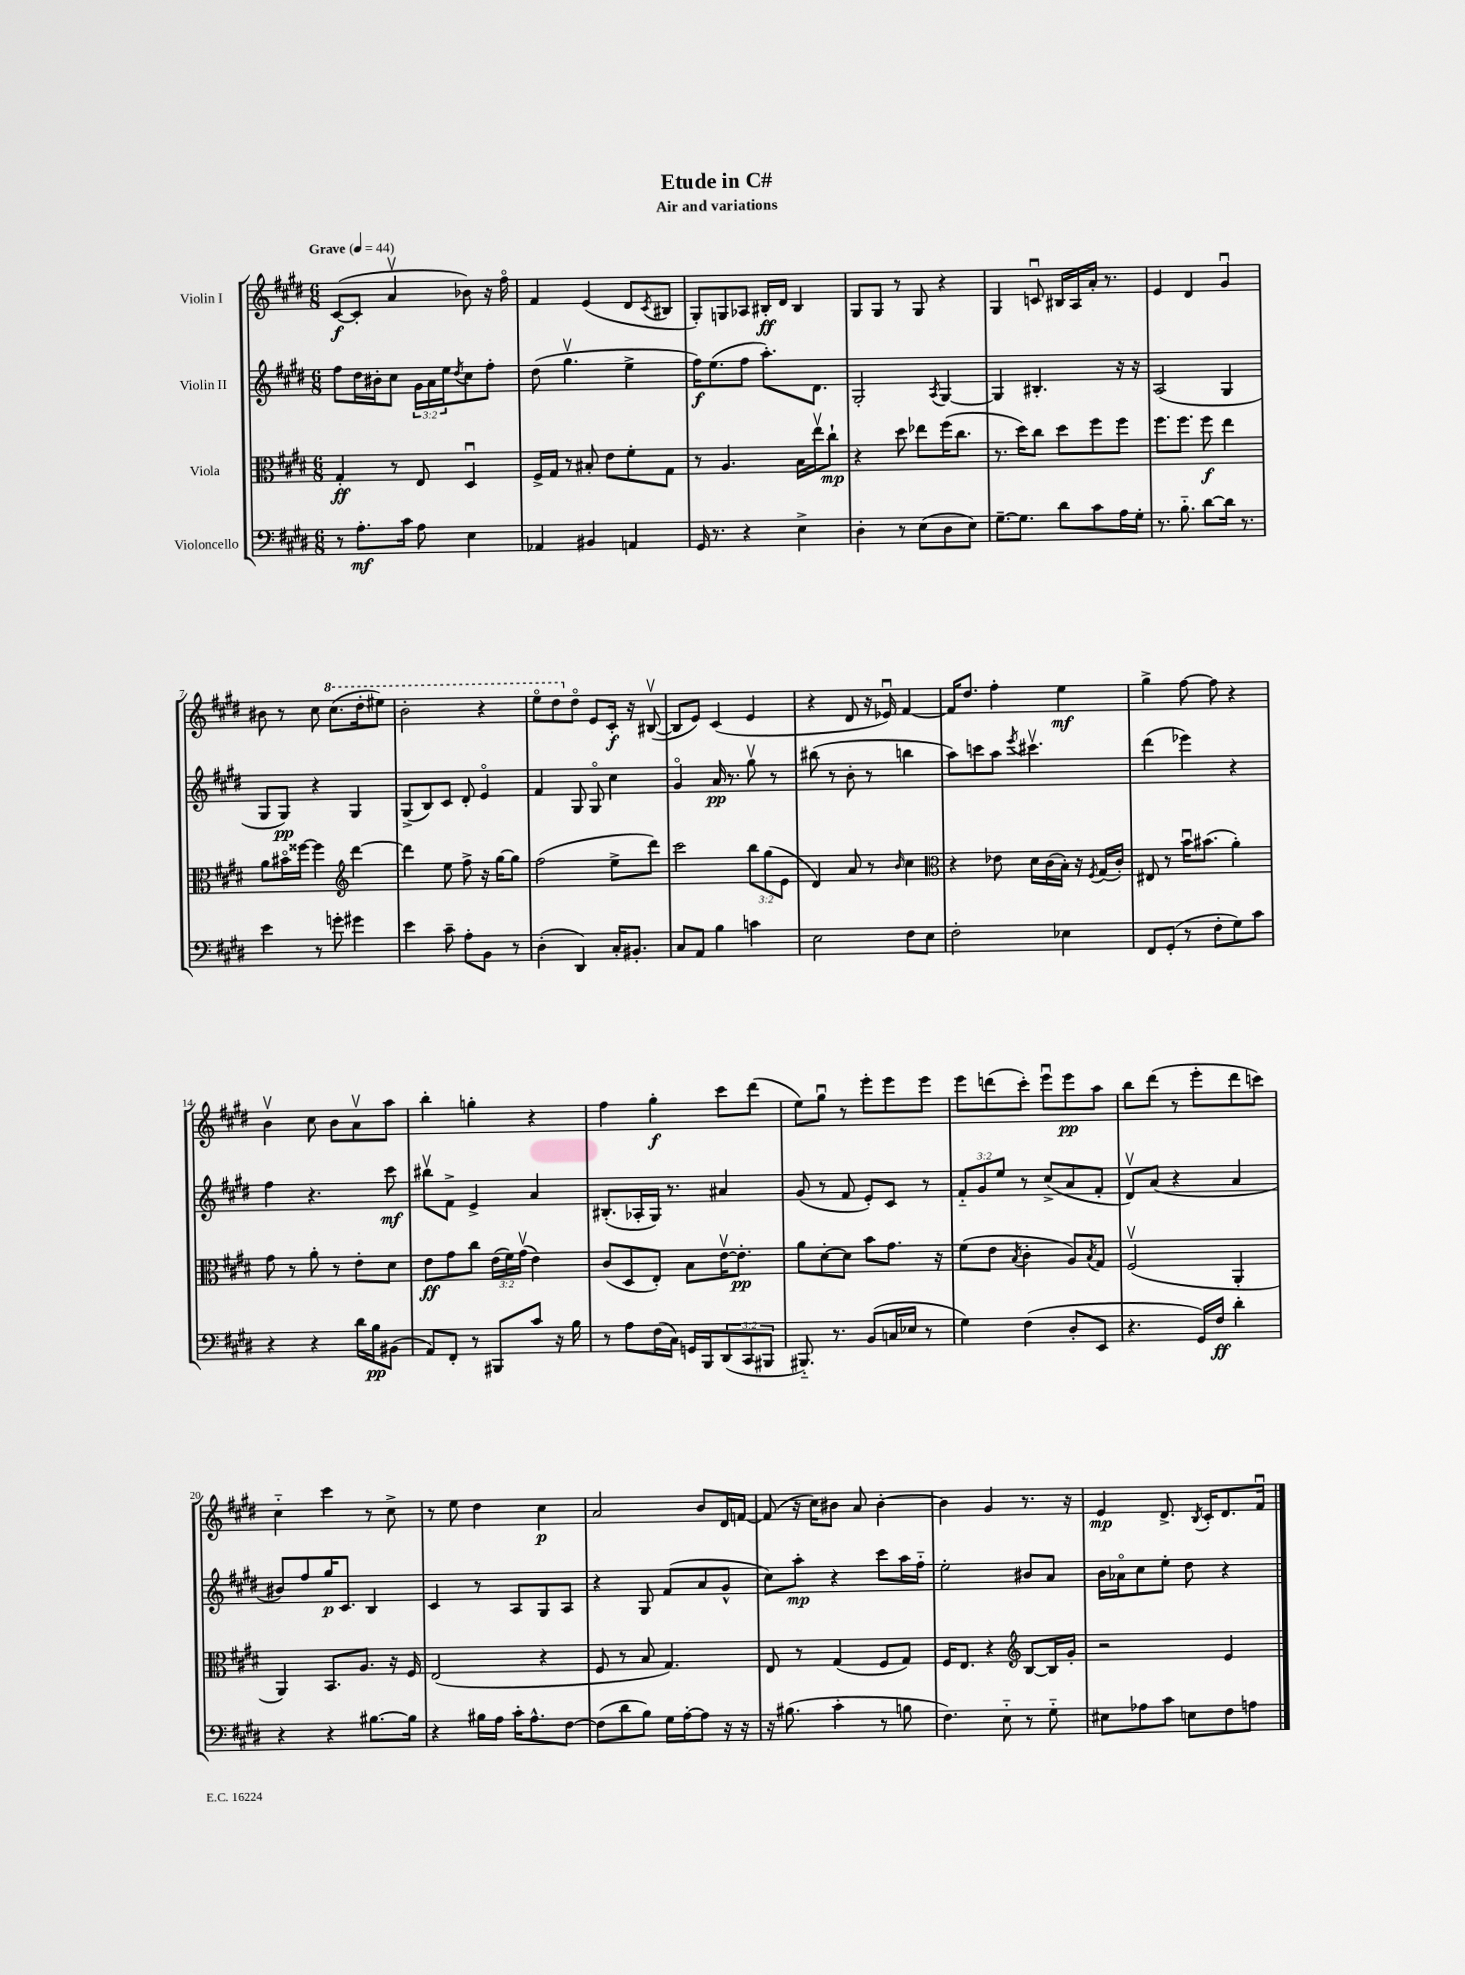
\header { title = "Etude in C#" subtitle = "Air and variations" }
<<
\new StaffGroup <<
\new Staff = "s0" \with { instrumentName = "Violin I" } {
    \clef treble \key e \major \numericTimeSignature \time 6/8 \tempo "Grave" 4 = 44
    cis'8~\f( cis'8-. a'4\upbow bes'8) r16 fis''16\flageolet |
    fis'4 e'4( dis'8 \acciaccatura { cis'8 } bis8 |
    gis8-.) g8 aes8 bis16-.\ff dis'16 bis4 |
    gis8 gis8 r8 gis8 r4 |
    gis4 c'8\downbow bis16 a16 a'16-. r8. |
    e'4 dis'4 gis'4\downbow |
    bis'8 r8 cis''8 \ottava #1 cis'''8.( dis'''16-. eis'''8) |
    b''2-. r4 |
    e'''8\flageolet dis'''8 \ottava #0 dis''8\flageolet e'8 cis'16-.\f r16 bis8~\upbow( |
    bis8 e'8) cis'4( e'4 |
    r4 dis'8 r16 ees'16\downbow) fis'4~ |
    fis'16 dis''8. fis''4-. e''4\mf |
    gis''4-> fis''8~ fis''8 r4 |
    b'4\upbow cis''8 b'8 a'8\upbow a''8 |
    b''4-. g''4-. r4 |
    fis''4 gis''4-.\f cis'''8 dis'''8( |
    e''8) gis''8\downbow r8 e'''8-. e'''8 e'''8 |
    e'''8 d'''8( cis'''8-.) e'''8\downbow e'''8\pp a''8 |
    b''8 dis'''8( r8 e'''8-. dis'''8 c'''8) |
    cis''4-_ cis'''4 r8 cis''8-> |
    r8 e''8 dis''4 cis''4\p |
    a'2 b'8 dis'16 f'16~ |
    f'8( r16 cis''16) bis'8 a'8 bis'4~-. |
    bis'4 gis'4 r8. r16 |
    e'4\mp dis'8.-> \acciaccatura { b8 } cis'16-. dis'8. fis'16\downbow \bar "|." |
}
\new Staff = "s1" \with { instrumentName = "Violin II" } {
    \clef treble \key e \major \numericTimeSignature \time 6/8 \override Staff.TupletNumber.text = #tuplet-number::calc-fraction-text
    fis''8 dis''16 bis'16-. cis''8 \tuplet 3/2 { gis'16 a'16 e''16 } \acciaccatura { dis''8 } cis''8 fis''8-. |
    dis''8( gis''4.\upbow e''4-> |
    fis''16\f) e''8.( fis''8 a''8.-.) dis'8. |
    gis2-. \acciaccatura { a8 } gis4~ |
    gis4 bis4.-. r16 r16 |
    a2( gis4 |
    gis8 gis8\pp) r4 gis4 |
    gis8->( b8) cis'8 dis'8-. e'4\flageolet |
    fis'4 gis8 gis8\flageolet cis''4 |
    gis'4\flageolet a'16\pp r8. gis''8\upbow r8 |
    bis''8( r8 b'8-. r8 b''4 |
    a''8) c'''8 a''8 \acciaccatura { e'''8 } cis'''4.\upbow |
    dis'''4( ees'''4) r4 |
    fis''4 r4. cis'''8\mf |
    bis''8\upbow fis'8-> e'4-> a'4 |
    bis8.-.( aes16-. gis16) r8. ais'4 |
    gis'8( r8 fis'8 e'8-.) cis'8 r8 |
    \tuplet 3/2 { fis'8-_ gis'8 e''8 } r8 cis''8->( a'8 fis'8-. |
    dis'8\upbow) a'8( r4 a'4 |
    bis'8) fis''8 gis''16\p cis'8. b4 |
    cis'4 r8 a8 gis8 a8 |
    r4 gis8 fis'8( a'8 gis'8-^ |
    cis''8) a''8-.\mp r4 cis'''8 a''16 fis''16-_ |
    e''2-. bis'8 a'8 |
    b'16 aes'16\flageolet cis''8 e''8-. dis''8 r4 \bar "|." |
}
\new Staff = "s2" \with { instrumentName = "Viola" } {
    \clef alto \key e \major \numericTimeSignature \time 6/8 \override Staff.TupletNumber.text = #tuplet-number::calc-fraction-text
    gis4-.\ff r8 e8 dis4\downbow |
    fis16-> gis16 r8 bis8-. e'8 fis'8-. gis8 |
    r8 a4. b16 e''16\upbow cis''8-!\mp |
    r4 dis''8 ees''8 fis''16( cis''8. |
    r8. dis''16) cis''8 dis''8 fis''8 fis''8 |
    fis''8. fis''8. fis''8\f e''4 |
    a'8 bis'16\flageolet fisis''16~ fisis''4 \clef treble dis'''4~ |
    dis'''4 e''8 fis''8-> r16 gis''16~ gis''8 |
    fis''2( e''8-> dis'''8) |
    cis'''2 \tuplet 3/2 { b''8 gis''8( e'8 } |
    dis'4) a'8 r8 \grace { b'16 } cis''4 |
    \clef alto r4 ees'8 dis'16 cis'16( b16-.) r16 \acciaccatura { fis8 } gis16( cis'16-.) |
    eis8 r8 b'16\downbow bis'8.( a'4-.) |
    gis'8 r8 a'8-. r8 e'8-. dis'8 |
    e'8\ff gis'8 cis''8 \tuplet 3/2 { e'16( fis'16) gis'16\upbow( } e'4) |
    cis'8( dis8 e8-.) b8 e'16~\upbow e'8.-.\pp |
    a'8 dis'8~-. dis'8 b'8 gis'8. r16 |
    fis'8( e'8 \acciaccatura { b8 } cis'4-. a8) \acciaccatura { b8 } gis8 |
    fis2\upbow( a,4-. |
    a,4) b,8. a8. r16 fis16 |
    e2( r4 |
    fis8 r8 b8 gis4.) |
    e8 r8 gis4( fis8 gis8) |
    fis16 e8. r4 \clef treble b8~ b16 gis'16-. |
    r2 e'4 \bar "|." |
}
\new Staff = "s3" \with { instrumentName = "Violoncello" } {
    \clef bass \key e \major \numericTimeSignature \time 6/8 \override Staff.TupletNumber.text = #tuplet-number::calc-fraction-text
    r8 a8.-.\mf cis'16 a8 e4 |
    aes,4 bis,4 a,4 |
    gis,16 r8. r4 e4-> |
    dis4-. r8 e8( dis8 e8) |
    gis8.~-- gis8. dis'8 cis'8 a16 gis16-. |
    r8. b8.-_ dis'8~ dis'16 r8. |
    e'4 r8 g'8-. gis'4 |
    e'4 cis'8-- a8-. b,8 r8 |
    dis4-.( dis,4) cis16-. bis,8.-. |
    cis8 a,8 b4 c'4 |
    e2 fis8 e8 |
    fis2-. ees4 |
    fis,8 gis,8-.( r8 fis8-. gis8) cis'8 |
    r4 r4 dis'16 b16\pp bis,8( |
    a,8) fis,8-. r8 bis,,8 cis'8 r16 b16 |
    r8 a8 fis16( cis16) g,16 b,,16 \tuplet 3/2 { dis,8( cis,8 bis,,8 } |
    bis,,8.-_) r8. b,8( c16 ees16 r8 |
    gis4) fis4( dis8-. e,8 |
    r4. gis,16) fis16\ff dis'4-. |
    r4 r4 bis8.~ bis16 |
    r4 bis16 a16 cis'16-. a8.-^ fis8~ |
    fis8( dis'8 b8) gis16 a16~-. a8 r16 r16 |
    r16 bis8.( cis'4-. r8 b8 |
    fis4.) e8-_ r8 gis8-_ |
    eis8 aes8 cis'8 e8 fis8 a8 \bar "|." |
}
>>
>>
